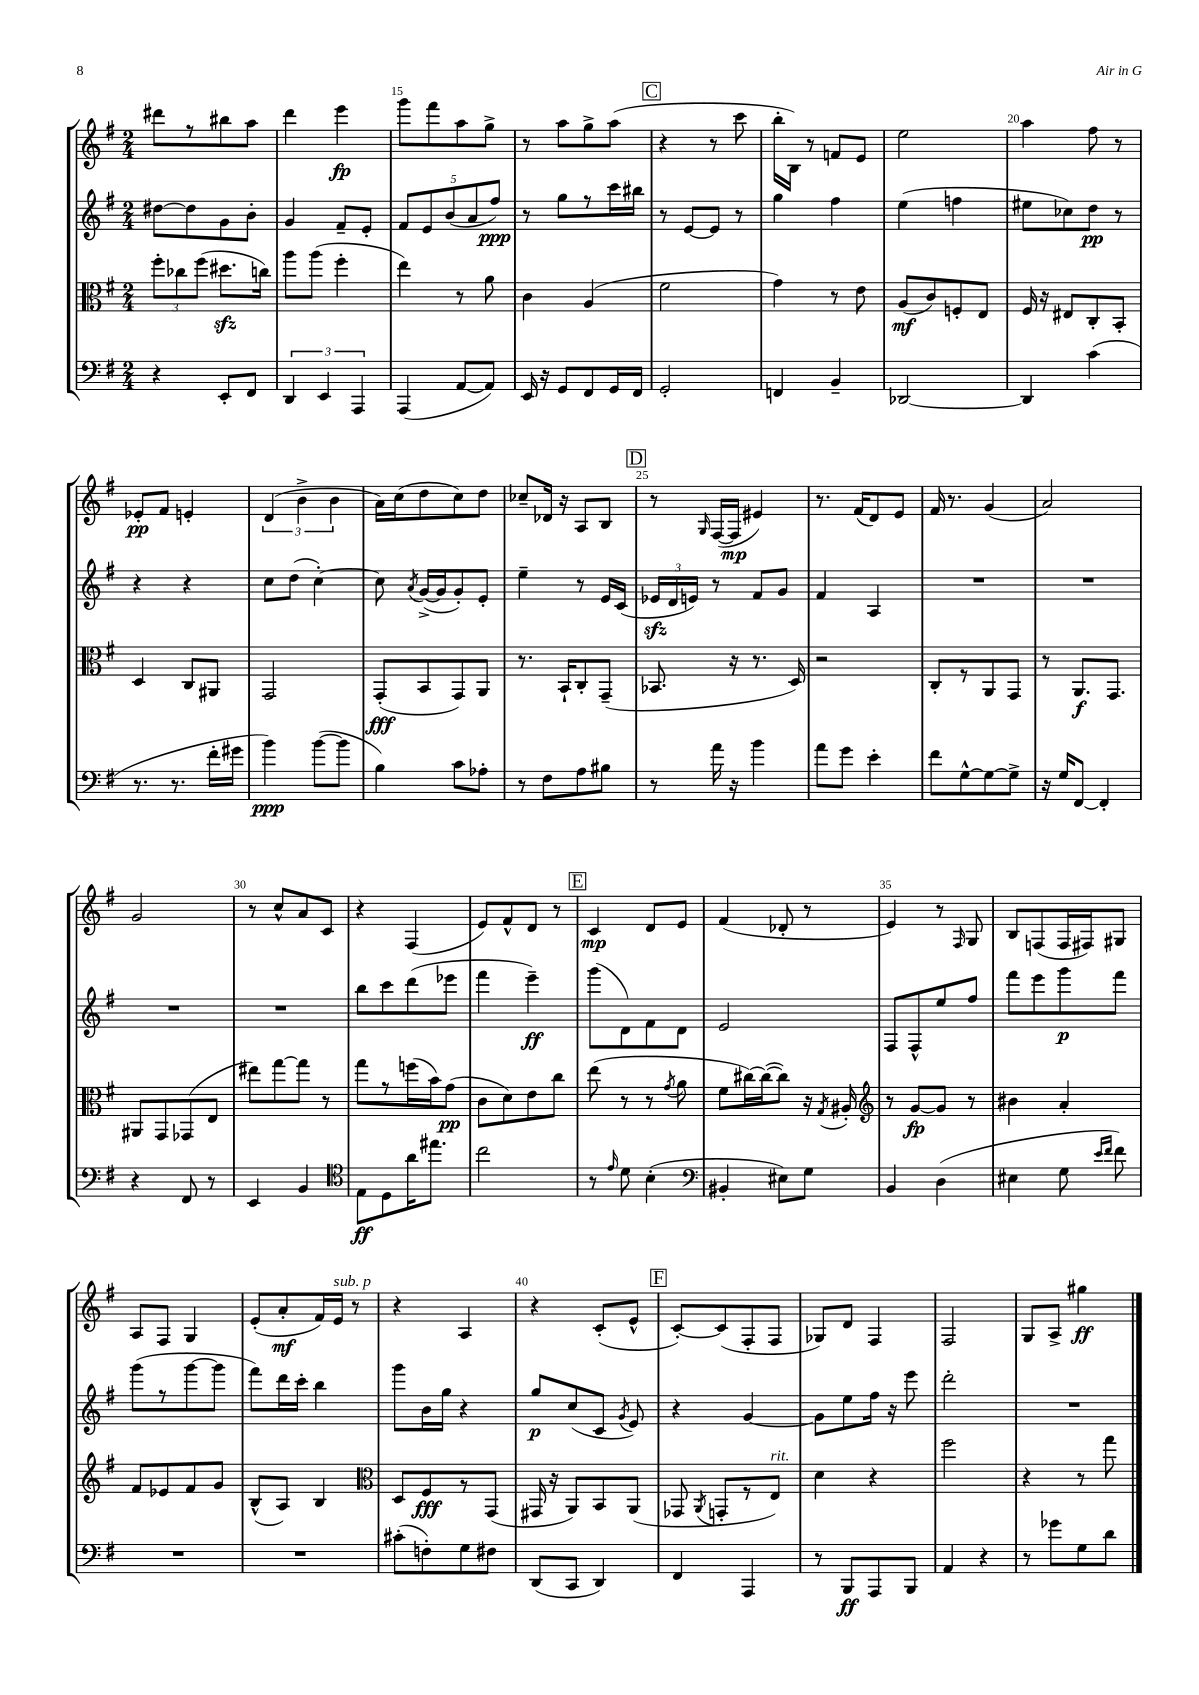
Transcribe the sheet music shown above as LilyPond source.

<<
\new StaffGroup <<
\new Staff = "s0" {
    \clef treble \key g \major \numericTimeSignature \time 2/4
    \autoBeamOff dis'''8[ r8 bis''8 a''8] |
    d'''4 e'''4\fp |
    g'''8[ fis'''8 a''8 g''8]-> |
    r8 a''8[ g''8-> a''8]( |
    \mark \markup { \box "C" } r4 r8 c'''8 |
    b''16[-. b16]) r8 f'8[ e'8] |
    e''2 |
    a''4 fis''8 r8 |
    ees'8[-.\pp fis'8] e'4-. |
    \tuplet 3/2 { d'4( b'4-> b'4 } |
    a'16[) c''16( d''8 c''8) d''8] |
    ces''8[-- des'16] r16 a8[ b8] |
    \mark \markup { \box "D" } r8 \grace { g16 } fis16[~( fis16]\mp eis'4) |
    r8. fis'16[( d'8) e'8] |
    fis'16 r8. g'4( |
    a'2) |
    g'2 |
    r8 c''8[-^ a'8 c'8] |
    r4 fis4( |
    e'8[) fis'8-^ d'8] r8 |
    \mark \markup { \box "E" } c'4\mp d'8[ e'8] |
    fis'4( des'8-. r8 |
    e'4) r8 \grace { fis16 } g8 |
    b8[ f8( f16 fis16) gis8] |
    a8[ fis8] g4 |
    e'8[-.( a'8-.\mf fis'16) e'16]^\markup { \italic "sub. p" } r8 |
    r4 a4 |
    r4 c'8[-.( e'8]-^ |
    \mark \markup { \box "F" } c'8[~-.) c'8( fis8-. fis8] |
    ges8[) d'8] fis4 |
    fis2 |
    g8[ a8]-> gis''4\ff \bar "|." |
}
\new Staff = "s1" {
    \clef treble \key g \major \numericTimeSignature \time 2/4
    \autoBeamOff dis''8[~ dis''8 g'8 b'8]-. |
    g'4 fis'8[-- e'8]-. |
    \tuplet 5/4 { fis'8[ e'8 b'8( a'8 fis''8]\ppp) } |
    r8 g''8[ r8 c'''16 bis''16] |
    \mark \markup { \box "C" } r8 e'8[~ e'8] r8 |
    g''4 fis''4 |
    e''4( f''4 |
    eis''8[ ces''8) d''8]\pp r8 |
    r4 r4 |
    c''8[ d''8]( c''4~-.) |
    c''8 \acciaccatura { a'8 } g'16[~->( g'16 g'8-.) e'8]-. |
    e''4-- r8 e'16[ c'16]( |
    \mark \markup { \box "D" } \tuplet 3/2 { ees'16[\sfz d'16 e'16]) } r8 fis'8[ g'8] |
    fis'4 a4 |
    R2 |
    R2 |
    R2 |
    R2 |
    b''8[ c'''8 d'''8( ees'''8] |
    fis'''4 e'''4--\ff) |
    \mark \markup { \box "E" } g'''8[( d'8) fis'8 d'8] |
    e'2 |
    fis8[ fis8-^ e''8 fis''8] |
    fis'''8[ e'''8 g'''8\p fis'''8] |
    g'''8[( r8 g'''8~ g'''8] |
    fis'''8[) d'''16 c'''16]-. b''4 |
    g'''8[ b'16 g''16] r4 |
    g''8[\p c''8( c'8] \acciaccatura { g'8 } e'8) |
    \mark \markup { \box "F" } r4 g'4~ |
    g'8[ e''8 fis''16] r16 e'''8 |
    d'''2-. |
    R2 \bar "|." |
}
\new Staff = "s2" {
    \clef alto \key g \major \numericTimeSignature \time 2/4
    \autoBeamOff \tuplet 3/2 { fis''8[-. ces''8 fis''8]( } dis''8.[\sfz c''16]) |
    a''8[ a''8]( fis''4-. |
    e''4) r8 a'8 |
    c'4 a4( |
    \mark \markup { \box "C" } fis'2 |
    g'4) r8 e'8 |
    a8[\mf( c'8) f8-. e8] |
    fis16 r16 eis8[ c8-. b,8]-. |
    d4 c8[ ais,8] |
    g,2 |
    g,8[-.\fff( b,8 g,8) a,8] |
    r8. b,16[-! c8-. g,8]--( |
    \mark \markup { \box "D" } bes,8. r16 r8. d16) |
    r2 |
    c8[-. r8 a,8 g,8] |
    r8 a,8.[\f g,8.] |
    ais,8[ g,8 ges,8( e8] |
    eis''8[) g''8~ g''8] r8 |
    g''8[ r8 f''16( b'16) g'8]\pp( |
    c'8[ d'8) e'8 c''8] |
    \mark \markup { \box "E" } e''8( r8 r8 \acciaccatura { g'8 } a'8 |
    fis'8[ cis''16~) cis''16~( cis''8]) r16 \acciaccatura { g8 } ais16-. |
    \clef treble r8 g'8[~\fp g'8] r8 |
    bis'4 a'4-. |
    fis'8[ ees'8 fis'8 g'8] |
    b8[-^( a8]) b4 |
    \clef alto d8[ fis8\fff r8 g,8]( |
    gis,16 r16 a,8[) b,8 a,8]( |
    \mark \markup { \box "F" } ges,8 \acciaccatura { a,8 } g,8[-. r8 e8]^\markup { \italic "rit." }) |
    d'4 r4 |
    fis''2 |
    r4 r8 g''8 \bar "|." |
}
\new Staff = "s3" {
    \clef bass \key g \major \numericTimeSignature \time 2/4
    \autoBeamOff r4 e,8[-. fis,8] |
    \tuplet 3/2 { d,4 e,4 a,,4 } |
    a,,4( a,8[~ a,8]) |
    e,16 r16 g,8[ fis,8 g,16 fis,16] |
    \mark \markup { \box "C" } g,2-. |
    f,4 b,4-- |
    des,2~ |
    des,4 c'4( |
    r8. r8. fis'16[-. gis'16] |
    b'4\ppp) b'8[~( b'8] |
    b4) c'8[ aes8]-. |
    r8 fis8[ a8 bis8] |
    \mark \markup { \box "D" } r8 a'16 r16 b'4 |
    a'8[ g'8] e'4-. |
    fis'8[ g8~-^ g8~ g8]-> |
    r16 g16[ fis,8]~ fis,4-. |
    r4 fis,8 r8 |
    e,4 b,4 |
    \clef tenor e8[\ff d8 a'16 eis''8.] |
    c''2 |
    \mark \markup { \box "E" } r8 \grace { e'16 } d'8 b4-.( |
    \clef bass bis,4-. eis8[) g8] |
    b,4 d4( |
    eis4 g8 \grace { e'16[ fis'16] } fis'8) |
    R2 |
    R2 |
    cis'8[-.( f8-.) g8 fis8] |
    d,8[( c,8] d,4) |
    \mark \markup { \box "F" } fis,4 a,,4 |
    r8 b,,8[\ff a,,8 b,,8] |
    a,4 r4 |
    r8 ges'8[ g8 d'8] \bar "|." |
}
>>
>>
\layout { \context { \Score currentBarNumber = #13 \override BarNumber.break-visibility = ##(#f #t #t) barNumberVisibility = #(every-nth-bar-number-visible 5) } }
